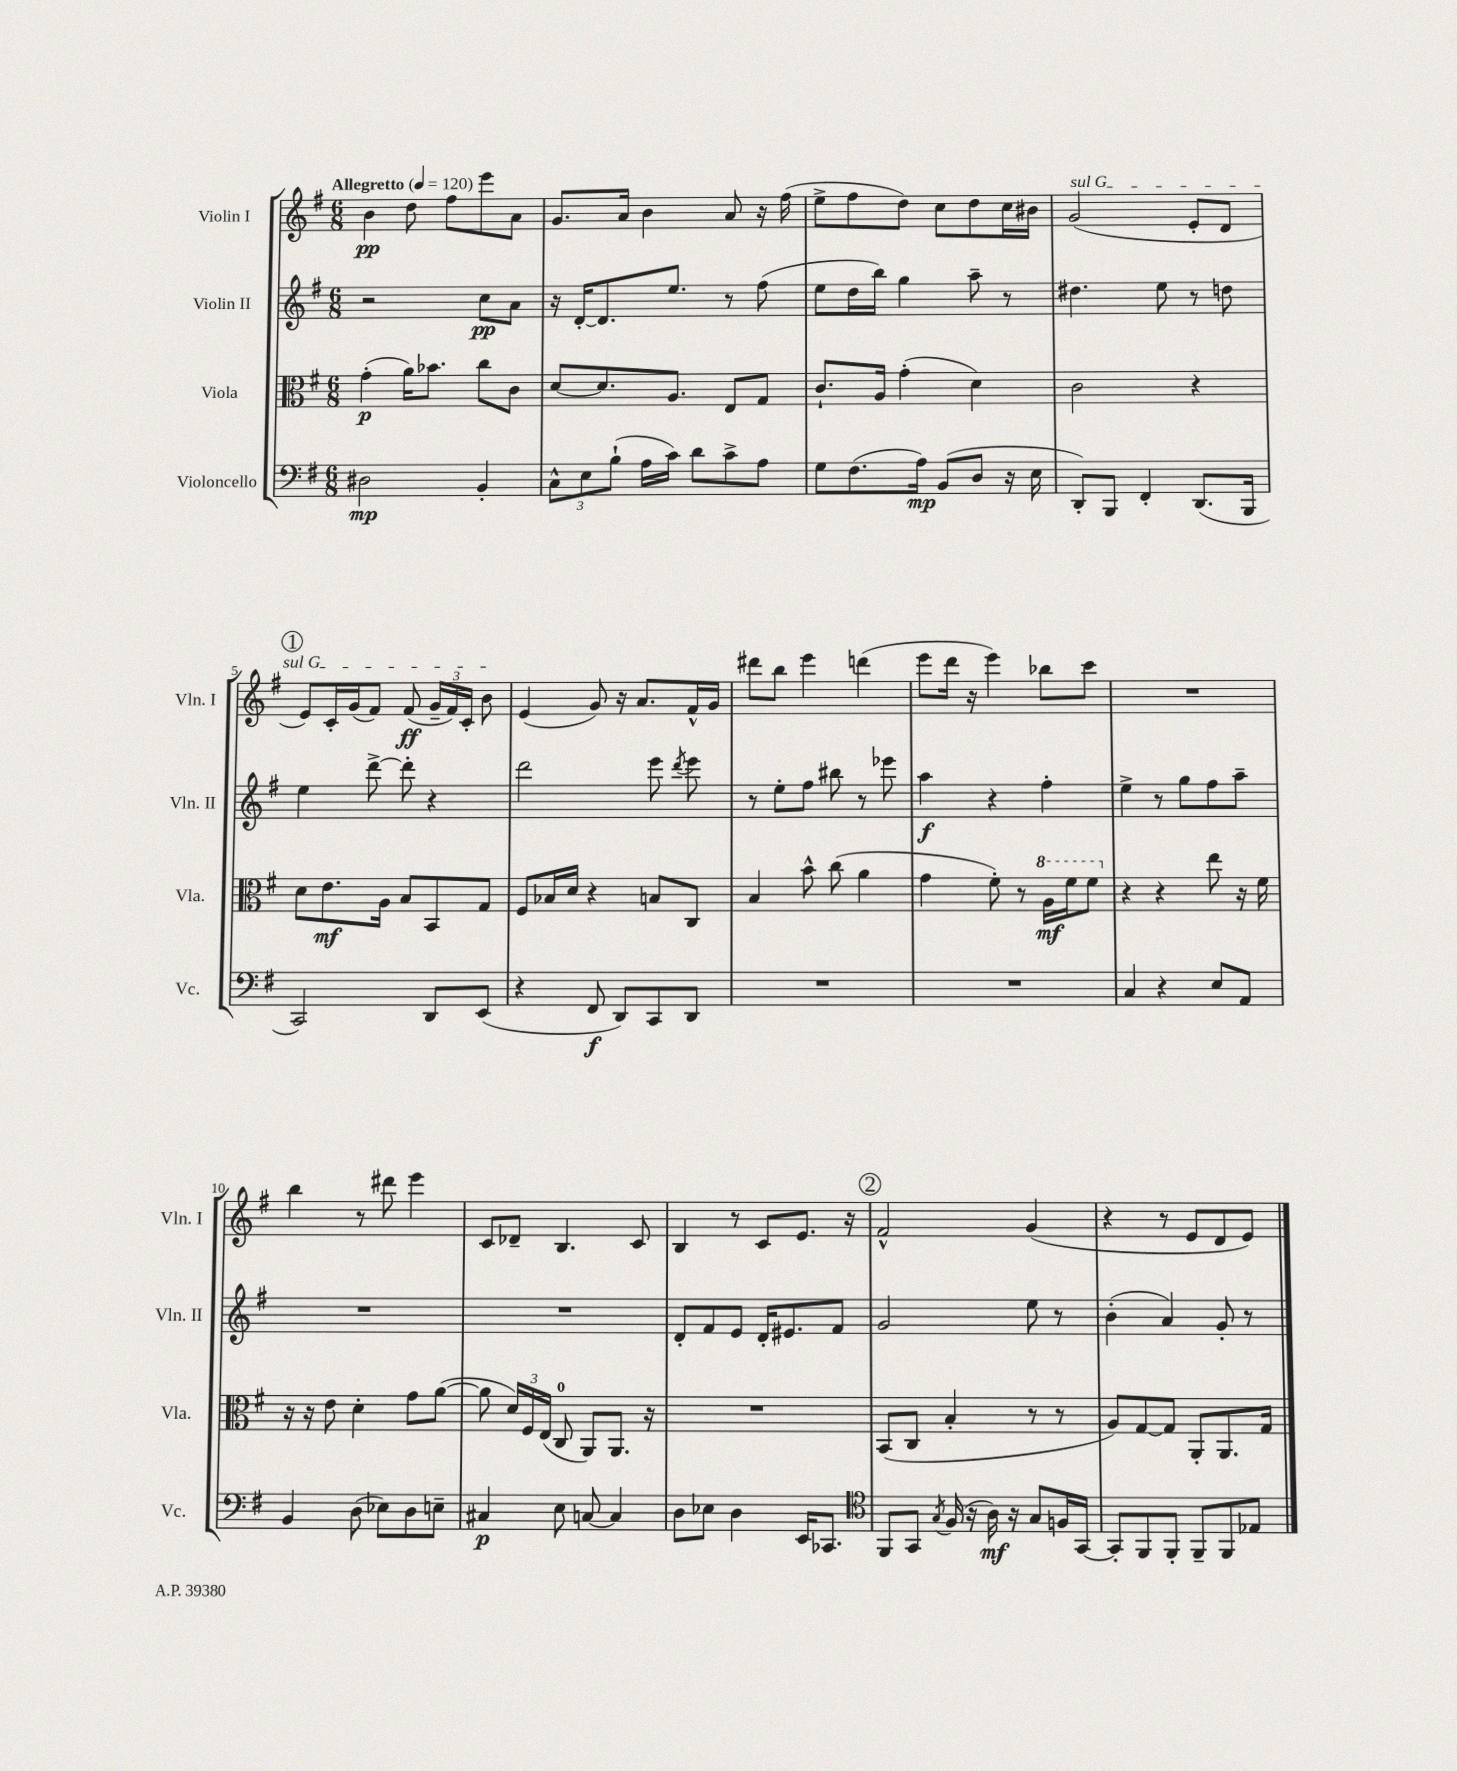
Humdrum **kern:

**kern	**kern	**kern	**kern
*staff4	*staff3	*staff2	*staff1
*clefF4	*clefC3	*clefG2	*clefG2
*k[f#]	*k[f#]	*k[f#]	*k[f#]
*M6/8	*M6/8	*M6/8	*M6/8
*MM120	*MM120	*MM120	*MM120
2D#\	(4g'\	2r	4b\
.	16a\LK)	.	8dd\
.	8.b-\J	.	.
.	.	.	8ff#\L
4BB'/	8cc\L	8cc\L	8eee\
.	8c\J	8a\J	8a\J
=	=	=	=
12C^^\L	[8d/L	16r	8.g/L
.	.	[16d'/LK	.
12E\	.	.	.
.	8.d/]	8.d/]	.
(12B`\J	.	.	.
.	.	.	16a/Jk
16A\LL	.	.	4b\
16c\JJ)	8.A/J	8.ee/J	.
8d\L	.	.	.
8c^\	8E/L	8r	8a/
8A\J	8G/J	(8ff#\	16r
.	.	.	(16ff#\
=	=	=	=
8G\L	8.c`/L	8ee\L	8ee^\L
(8.F#\	.	16dd\L	8ff#\
.	16A/Jk	16bb\JJ)	.
.	(4g'\	4gg\	8dd\J)
16A\Jk)	.	.	.
(8BB/L	.	.	8cc\L
8D/J	4d\)	8aa~\	8dd\
16r	.	8r	16cc\L
16E\	.	.	16b#\JJ
=	=	=	=
8DD'/L)	2c\	4.dd#\	(2g/
8BBB/J	.	.	.
4FF#'/	.	.	.
.	.	8ee\	.
(8.DD/L	4r	8r	8e'/L
.	.	8dd\	8d/J
16BBB/Jk	.	.	.
=	=	=	=
2CC/)	8d\L	4ee\	8e/L)
.	8.e\	.	16c'/L
.	.	.	(16g/J
.	.	[8ddd^\	8f#/J)
.	16A\Jk	.	.
.	8B/L	8ddd'\]	(8f#/
8DD/L	8BB/	4r	24g~/LL
.	.	.	24f#/)
.	.	.	24c'/JJ
(8EE/J	8G/J	.	8b\
=	=	=	=
4r	8F#/L	2ddd\	(4e/
.	16B-/L	.	.
.	16d/JJ	.	.
8FF#/	4r	.	8g/)
8DD/L)	.	.	16r
.	.	.	8.a/L
8CC/	8B/L	8eee\	.
.	.	8qddd/	.
8DD/J	8C/J	8eee\	16f#^^/L
.	.	.	16g/JJ
=	=	=	=
2.r	4B/	8r	8ddd#\L
.	.	8ee'\L	8bb\J
.	8b^^\	8ff#\J	4eee\
.	(8cc\	8bb#\	.
.	4a\	8r	(4ddd\
.	.	8eee-\	.
=	=	=	=
2.r	4g\	4aa\	8eee\L
.	.	.	16ddd\Jk
.	.	.	16r
.	8f#'\)	4r	4eee\)
.	8r	.	.
.	16a\LL	4ff#'\	8bb-\L
.	16ff#\J	.	.
.	8ff#\J	.	8ccc\J
=	=	=	=
4C/	4r	4ee^\	2.r
4r	4r	8r	.
.	.	8gg\L	.
8E/L	8ee\	8ff#\	.
8AA/J	16r	8aa~\J	.
.	16f#\	.	.
=	=	=	=
4BB/	16r	2.r	4bb\
.	16r	.	.
.	8e\	.	.
(8D\	4d'\	.	8r
8E-\L)	.	.	8ddd#\
8D\	8g\L	.	4eee\
8E~\J	([8a\J	.	.
=	=	=	=
4C#/	8a\]	2.r	8c/L
.	24d/LL)	.	8d-~/J
.	24F#/	.	.
.	(24E/JJ	.	.
8E\	8C/	.	4.B/
[8C/	8AA/L)	.	.
4C/]	8.AA/J	.	.
.	.	.	8c/
.	16r	.	.
=	=	=	=
8D\L	2.r	8d'/L	4B/
8E-\J	.	8f#/	.
4D\	.	8e/J	8r
.	.	16d'/LK	8c/L
.	.	8.e#/	.
16EE/LK	.	.	8.e/J
8.CC-/J	.	.	.
.	.	8f#/J	.
.	.	.	16r
=	=	=	=
*clefC4	*	*	*
8FF#/L	(8BB/L	2g/	2f#^^/
8GG/J	8C/J	.	.
8qG/	.	.	.
(16F#/	4B'/	.	.
16r	.	.	.
16A\)	.	.	.
16r	.	.	.
8G/L	8r	8ee\	(4g/
16F/L	8r	8r	.
[16GG/JJ	.	.	.
=	=	=	=
8GG'/]L	8A/L)	(4b'\	4r
8FF#/	[8G/	.	.
8FF#'/J	8G/]J	4a/)	8r
8FF#~/L	8AA'/L	.	8e/L
8FF#/	8.AA/	8g'/	8d/
8E-/J	.	8r	8e/J)
.	16G/Jk	.	.
==	==	==	==
*-	*-	*-	*-
